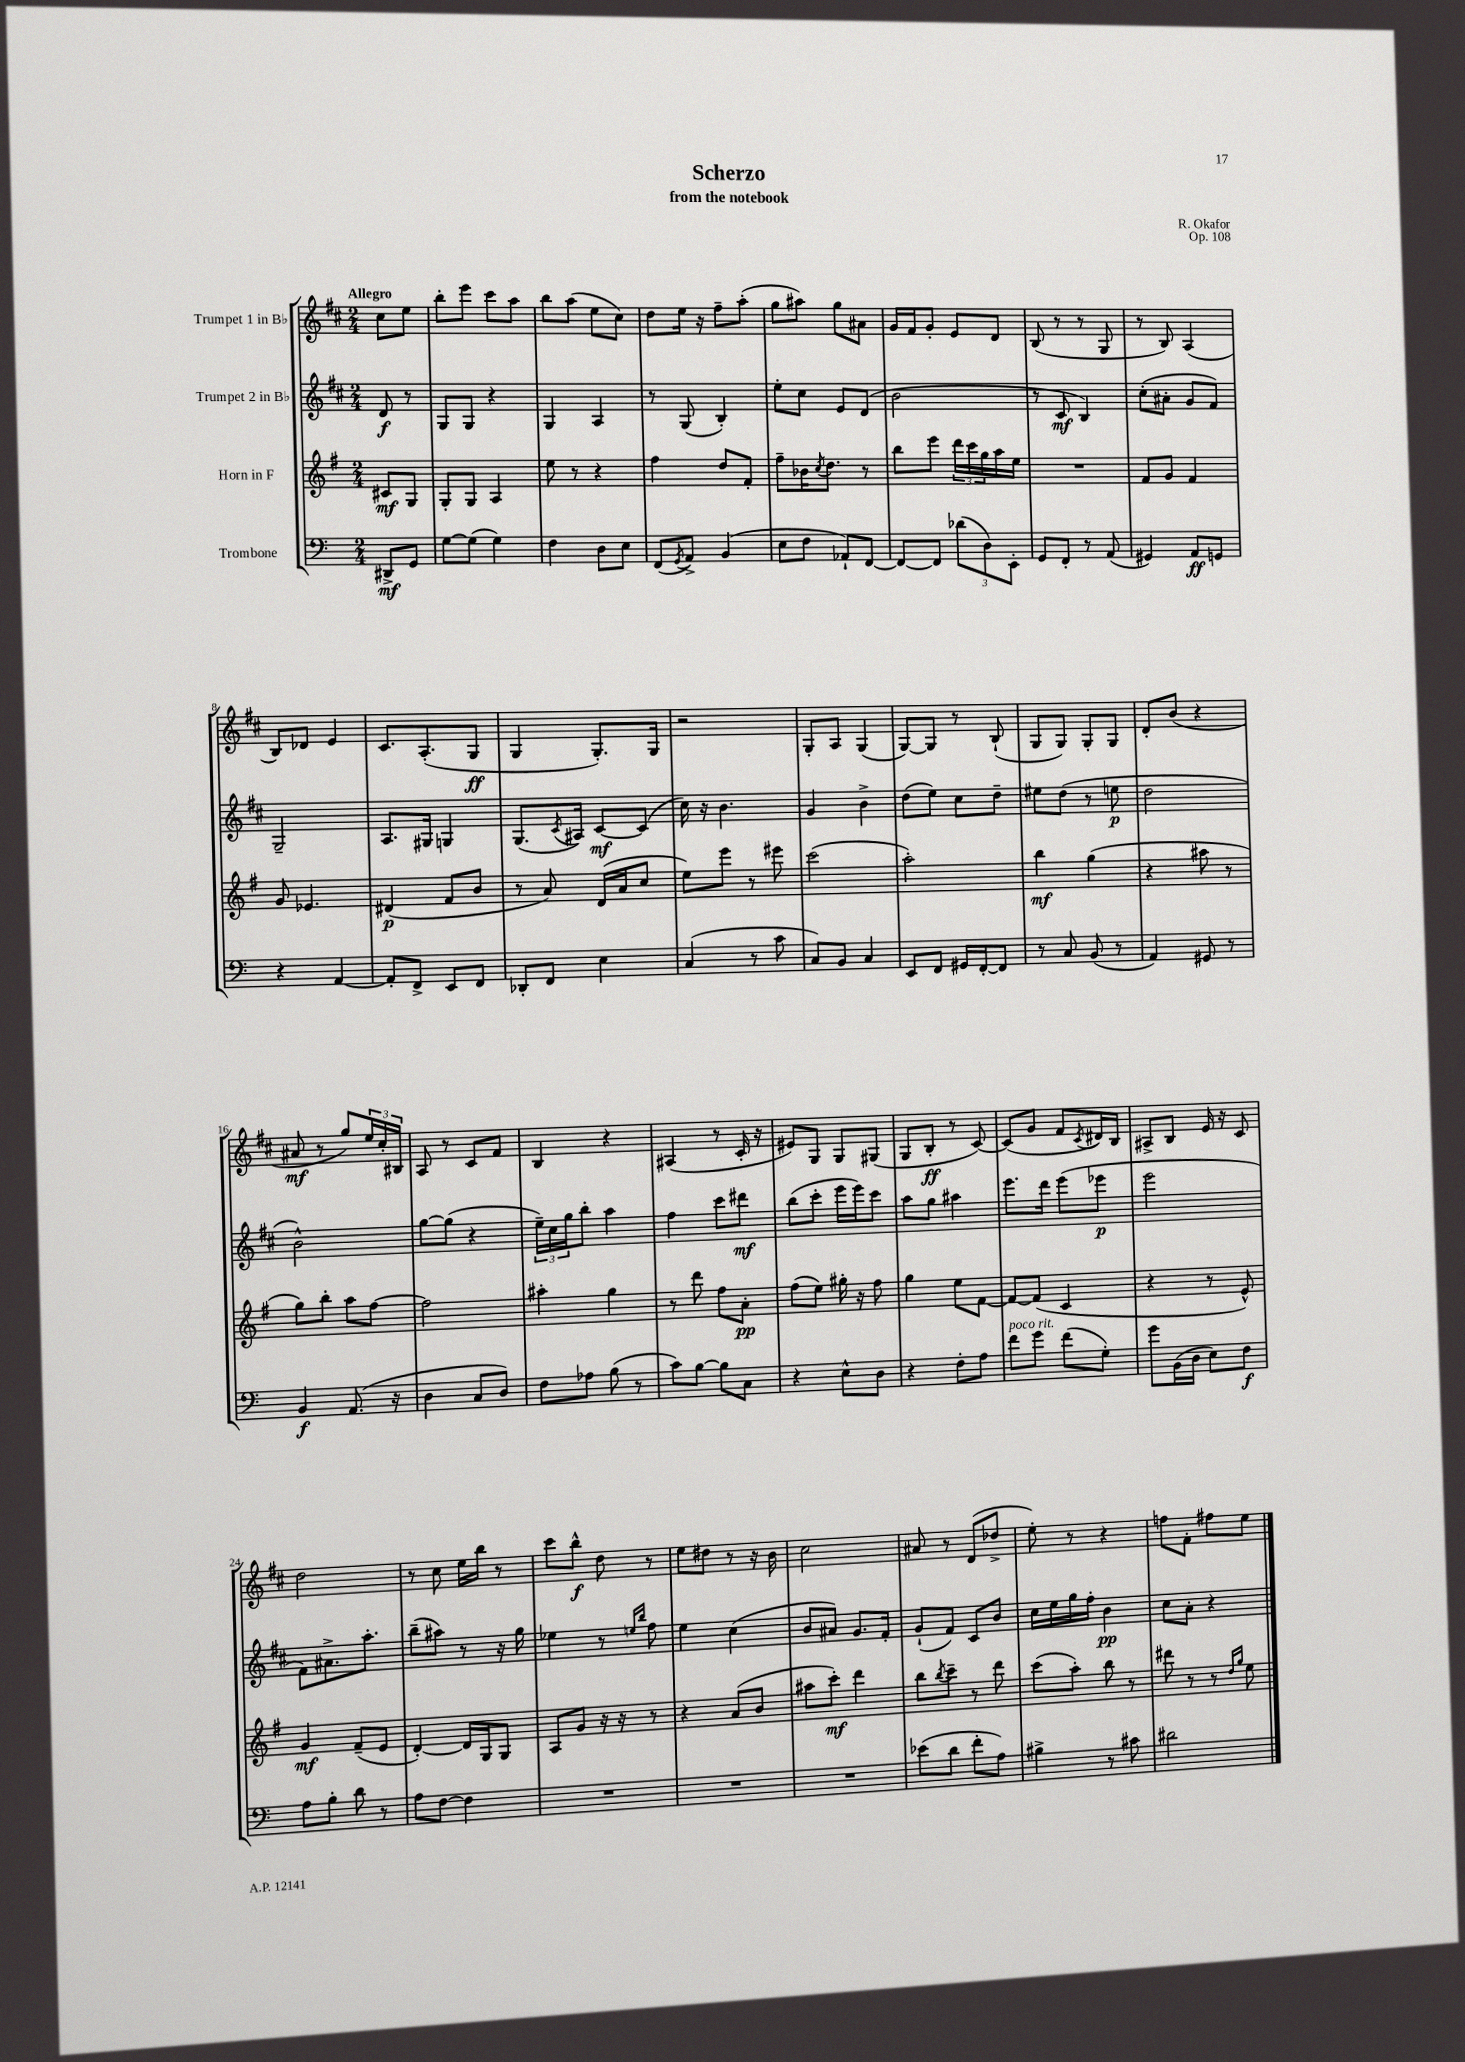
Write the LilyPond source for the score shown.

\header { title = "Scherzo" composer = "R. Okafor" subtitle = "from the notebook" opus = "Op. 108" }
<<
\new StaffGroup <<
\new Staff = "s0" \with { instrumentName = "Trumpet 1 in Bb" } {
    \clef treble \key d \major \numericTimeSignature \time 2/4 \partial 4 \tempo "Allegro"
    cis''8 e''8 |
    b''8-. e'''8 cis'''8 a''8 |
    b''8 a''8( e''8 cis''8) |
    d''8 e''16 r16 fis''8-- a''8-.( |
    g''8 ais''8) g''8 ais'8 |
    g'16 fis'16 g'8-. e'8 d'8 |
    b8( r8 r8 g8 |
    r8 b8) a4( |
    b8) des'8 e'4 |
    cis'8. a8.-.( g8\ff |
    g4 g8.-.) g16 |
    r2 |
    g8-. a8 g4( |
    g8~) g8 r8 b8-!( |
    g8 g8) g8-. g8 |
    d'8-. b'8( r4 |
    ais'8\mf r8 g''8) \tuplet 3/2 { e''16 cis''16-. bis16 } |
    a8 r8 cis'8 fis'8 |
    b4 r4 |
    ais4( r8 cis'16-. r16 |
    eis'8) g8 g8 gis8( |
    g8 b8-.\ff r8 cis'8~) |
    cis'8( g'8 fis'8 \acciaccatura { cis'8 } dis'16) b16 |
    ais8-> b8 e'16 r16 cis'8 |
    d''2 |
    r8 cis''8 e''16 b''16 r8 |
    cis'''8 b''8-^\f d''8 r8 |
    e''8 dis''8 r8 r16 b'16 |
    cis''2 |
    ais'8 r8 d'8( des''8-> |
    e''8-.) r8 r4 |
    f''8 fis'8-. fis''8 e''8 \bar "|." |
}
\new Staff = "s1" \with { instrumentName = "Trumpet 2 in Bb" } {
    \clef treble \key d \major \numericTimeSignature \time 2/4 \partial 4
    d'8\f r8 |
    g8 g8 r4 |
    g4 a4 |
    r8 g8( b4-.) |
    e''8-. cis''8 e'8 d'8( |
    b'2 |
    r8 cis'8\mf b4) |
    cis''8-.( ais'8-. g'8 fis'8) |
    g2-- |
    a8. gis16 g4 |
    g8.( \acciaccatura { cis'8 } ais16) cis'8~\mf cis'8( |
    cis''16) r16 b'4. |
    g'4 b'4-> |
    d''8( e''8) cis''8 d''8-- |
    eis''8 d''8( r8 e''8\p |
    d''2 |
    b'2-^) |
    g''8~ g''8( r4 |
    \tuplet 3/2 { e''16--) cis''16 g''16 } b''8-. a''4 |
    fis''4 cis'''8 dis'''8\mf |
    b''8( cis'''8-. e'''16 e'''16) cis'''8 |
    a''8 g''8 ais''4 |
    e'''8. d'''16 e'''8( ees'''8\p |
    e'''2 |
    fis'8) ais'8.-> a''8.-. |
    b''8--( ais''8) r8 r16 g''16 |
    ees''4 r8 \grace { e''16 b''16 } fis''8 |
    e''4 cis''4( |
    b'8 ais'8) g'8. fis'16-. |
    g'8-!( fis'8) cis'8 b'8 |
    cis''16 e''16 g''16 fis''16-. b'4\pp |
    cis''8 a'8-. r4 \bar "|." |
}
\new Staff = "s2" \with { instrumentName = "Horn in F" } {
    \clef treble \key g \major \numericTimeSignature \time 2/4 \partial 4
    cis'8\mf g8 |
    g8-. g8 a4 |
    e''8 r8 r4 |
    fis''4 d''8 fis'8-. |
    fis''8-- bes'16 \acciaccatura { c''8 } d''8. r8 |
    b''8 e'''8 \tuplet 3/2 { d'''16 c'''16 g''16 } a''16 e''16 |
    R2 |
    fis'8 g'8 fis'4 |
    g'8 ees'4. |
    dis'4\p( fis'8 b'8 |
    r8 a'8) d'16( a'16 c''8 |
    e''8) e'''8 r8 eis'''8 |
    c'''2( |
    a''2-.) |
    b''4\mf g''4( |
    r4 ais''8 r8 |
    g''8) b''8-. a''8 fis''8~ |
    fis''2 |
    ais''4-. g''4 |
    r8 d'''8 fis''8 a'8-.\pp |
    fis''8( e''8) gis''16-. r16 fis''8 |
    g''4 e''8 fis'8~ |
    fis'8~ fis'8( c'4 |
    r4 r8 e'8-^) |
    g'4\mf fis'8--( e'8 |
    d'4~-.) d'16 g16 g8 |
    a8 g'8 r16 r16 r8 |
    r4 a'8( b'8 |
    ais''8 c'''8-.\mf) d'''4 |
    b''8 \acciaccatura { b''8 } c'''8-- r8 d'''8 |
    c'''8( a''8-.) b''8 r8 |
    dis'''8 r8 r8 \grace { d''16 g''16 } e''8 \bar "|." |
}
\new Staff = "s3" \with { instrumentName = "Trombone" } {
    \clef bass \key c \major \numericTimeSignature \time 2/4 \partial 4
    dis,8->\mf g,8 |
    g8~ g8( g4) |
    f4 d8 e8 |
    f,8( \acciaccatura { g,8 } a,8->) b,4( |
    e8 f8 aes,8-!) f,8~ |
    f,8~ f,8 \tuplet 3/2 { des'8( d8) e,8-. } |
    g,8 f,8-. r8 a,8( |
    gis,4) a,8\ff g,8 |
    r4 a,4~ |
    a,8-. f,8-> e,8 f,8 |
    des,8-. f,8 e4 |
    c4( r8 c'8 |
    c8) b,8 c4 |
    e,8 f,8 gis,16 f,16~-. f,8 |
    r8 c8 b,8( r8 |
    a,4) gis,8 r8 |
    b,4\f a,8.( r16 |
    d4 c8 d8) |
    f8 aes8 b8( r8 |
    c'8) b8~ b8 c8 |
    r4 e8-^ d8 |
    r4 f8-. a8 |
    f'8^\markup { \italic "poco rit." } g'8 f'8( g8-.) |
    g'8 b,16( d16 e8) f8\f |
    a8 b8-. d'8 r8 |
    a8 f8~ f4 |
    R2 |
    R2 |
    R2 |
    ees'8( d'8 f'8-. a8) |
    bis4-> r8 cis'8 |
    dis'2 \bar "|." |
}
>>
>>
